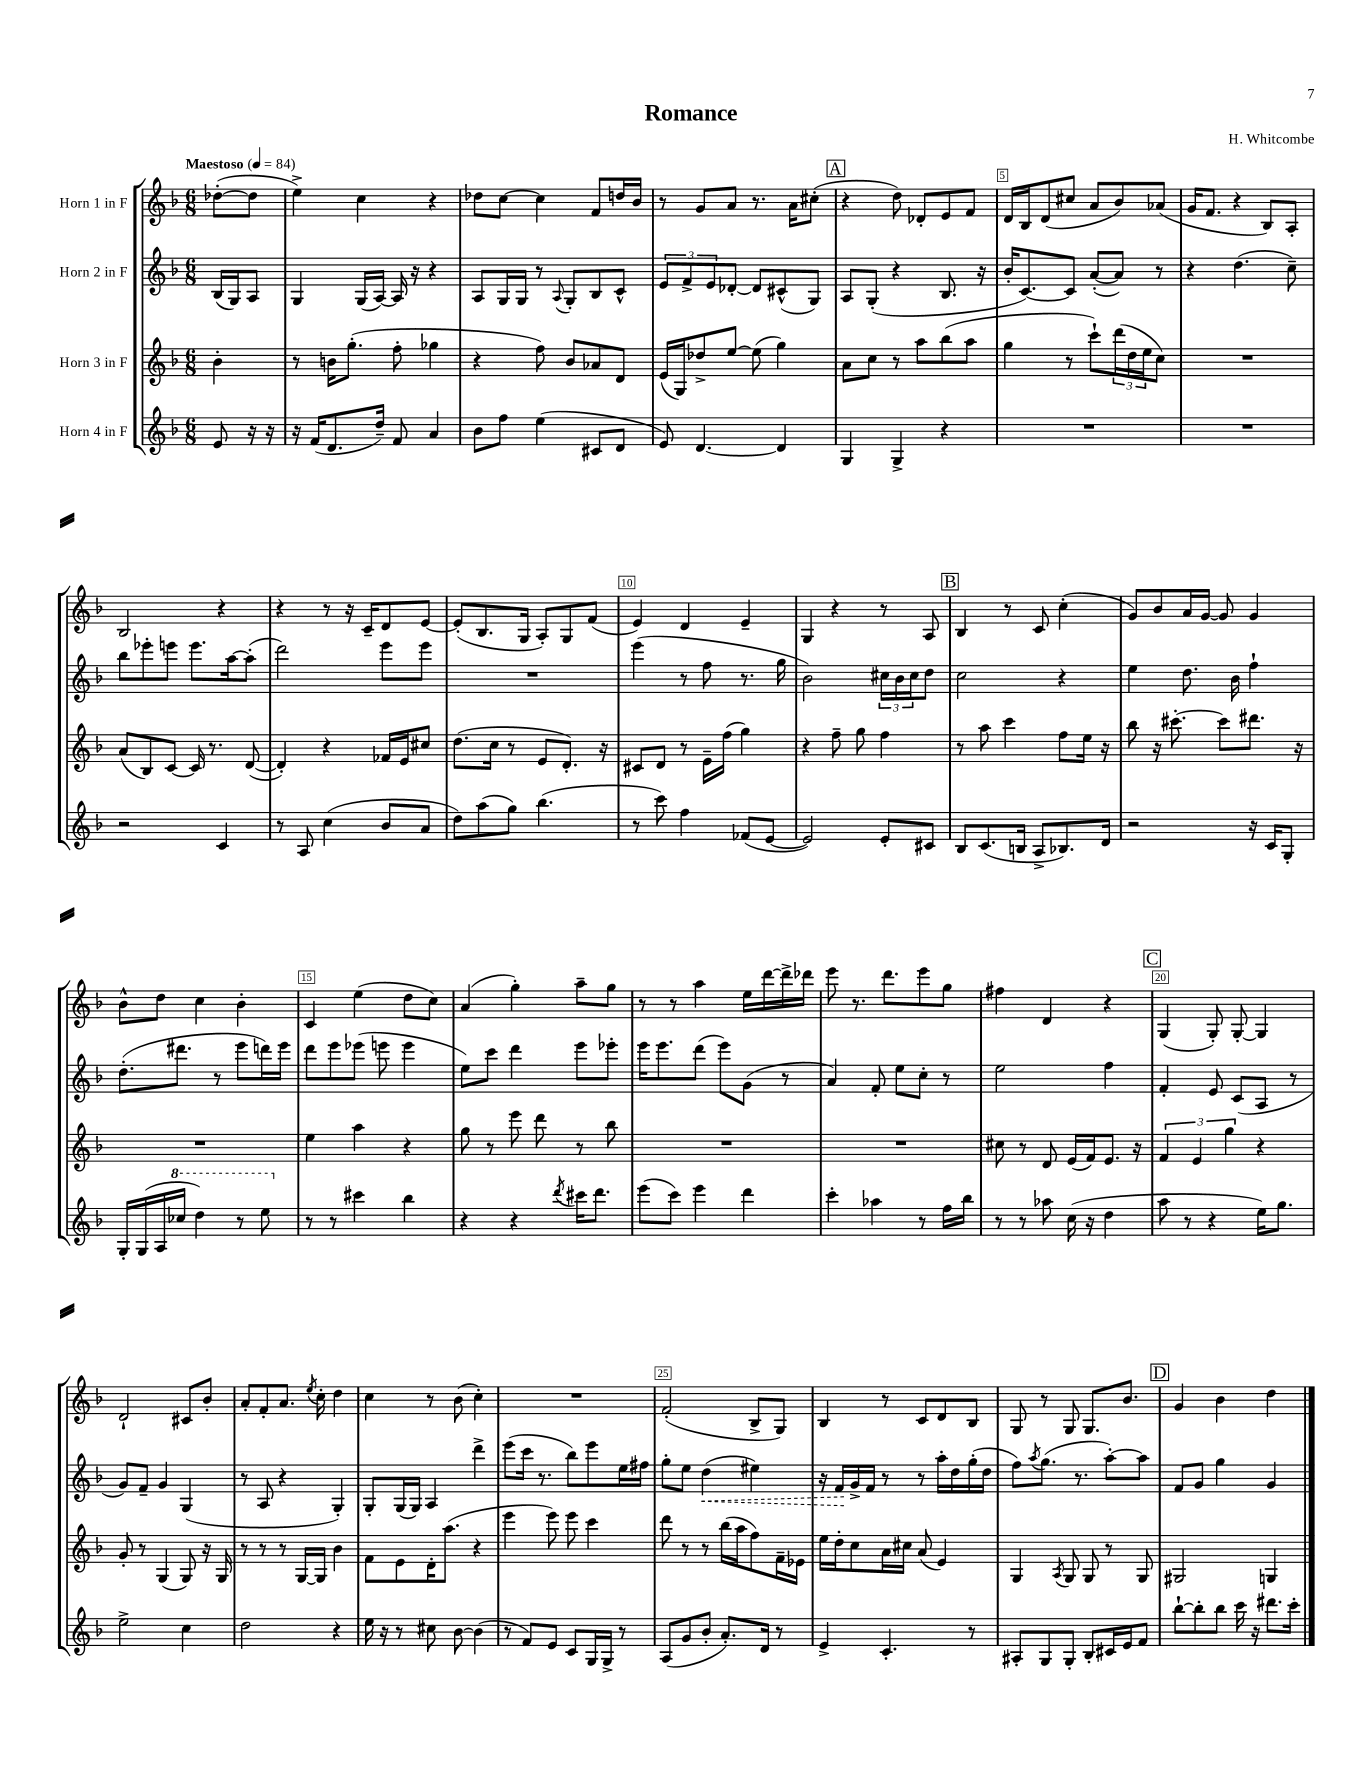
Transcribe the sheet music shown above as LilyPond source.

\header { title = "Romance" composer = "H. Whitcombe" }
<<
\new StaffGroup <<
\new Staff = "s0" \with { instrumentName = "Horn 1 in F" } {
    \clef treble \key f \major \numericTimeSignature \time 6/8 \partial 4 \tempo "Maestoso" 4 = 84
    des''8~-.( des''8 |
    e''4->) c''4 r4 |
    des''8 c''8~ c''4 f'8 d''16 bes'16 |
    r8 g'8 a'8 r8. a'16 cis''8-.( |
    \mark \markup { \box "A" } r4 d''8) des'8-. e'8 f'8 |
    d'16 bes16 d'8( cis''8 a'8 bes'8) aes'8( |
    g'16 f'8. r4 bes8) a8-. |
    bes2 r4 |
    r4 r8 r16 c'16-- d'8 e'8~ |
    e'8-.( bes8. g16 a8-.) g8 f'8( |
    e'4) d'4 e'4-- |
    g4 r4 r8 a8 |
    \mark \markup { \box "B" } bes4 r8 c'8 c''4-.( |
    g'8) bes'8 a'16 g'16~ g'8 g'4 |
    bes'8-^ d''8 c''4 bes'4-. |
    c'4 e''4( d''8 c''8) |
    a'4( g''4-.) a''8-- g''8 |
    r8 r8 a''4 e''16 d'''16~ d'''16-> des'''16 |
    e'''8 r8. d'''8. e'''8 g''8 |
    fis''4 d'4 r4 |
    \mark \markup { \box "C" } g4( g8-.) g8~-. g4 |
    d'2-! cis'8 bes'8-. |
    a'8-. f'8-. a'8. \acciaccatura { e''8 } c''16-. d''4 |
    c''4 r8 bes'8( c''4-.) |
    R2. |
    f'2-.( bes8-> g8) |
    bes4 r8 c'8 d'8 bes8 |
    g8 r8 g8 g8. bes'8. |
    \mark \markup { \box "D" } g'4 bes'4 d''4 \bar "|." |
}
\new Staff = "s1" \with { instrumentName = "Horn 2 in F" } {
    \clef treble \key f \major \numericTimeSignature \time 6/8 \partial 4
    bes16( g16) a8 |
    g4 g16( a16~) a16 r16 r4 |
    a8 g16 g16 r8 \appoggiatura { a8 } g8-. bes8 c'8-^ |
    \tuplet 3/2 { e'8 f'8-> e'8 } des'8~-. des'8 cis'8-^( g8) |
    \mark \markup { \box "A" } a8 g8-.( r4 bes8. r16 |
    bes'16-. c'8.~) c'8 a'8~-.( a'8) r8 |
    r4 d''4.( c''8--) |
    bes''8 ees'''8-. e'''8 e'''8. a''16~ a''8-.( |
    d'''2) e'''8 e'''8 |
    R2. |
    e'''4( r8 f''8 r8. g''16 |
    bes'2) \tuplet 3/2 { cis''16 bes'16 cis''16 } d''8 |
    \mark \markup { \box "B" } c''2 r4 |
    e''4 d''8. bes'16 f''4-! |
    d''8.-.( dis'''8. r8 e'''8 d'''16) e'''16 |
    d'''8 e'''8 ees'''8( e'''8 e'''4 |
    e''8) c'''8 d'''4 e'''8 ees'''8-. |
    e'''16 e'''8. d'''8( e'''8) g'8( r8 |
    a'4) f'8-. e''8 c''8-. r8 |
    e''2 f''4 |
    \mark \markup { \box "C" } f'4-. e'8 c'8( a8 r8 |
    g'8) f'8-- g'4 g4( |
    r8 a8 r4 g4-.) |
    g8-. g16( g16) a4 d'''4-> |
    e'''8( c'''16 r8. bes''8) e'''8 e''16 fis''16 |
    g''8-. e''8 \once \override Hairpin.style = #'dashed-line d''4\<( eis''4) |
    r16 f'16\! g'16-> f'16 r8 r8 a''16-. d''16 g''16-.( d''16 |
    f''8) \acciaccatura { a''8 } g''8.( r8. a''8~-.) a''8 |
    \mark \markup { \box "D" } f'8 g'8 g''4 g'4 \bar "|." |
}
\new Staff = "s2" \with { instrumentName = "Horn 3 in F" } {
    \clef treble \key f \major \numericTimeSignature \time 6/8 \partial 4
    bes'4-. |
    r8 b'16 g''8.-.( f''8-. ges''4 |
    r4 f''8) bes'8 aes'8 d'8 |
    e'16( g16) des''8-> e''8~ e''8( g''4) |
    \mark \markup { \box "A" } a'8 c''8 r8 a''8 bes''8( a''8 |
    g''4 r8 c'''8-!) \tuplet 3/2 { d'''16( d''16 e''16 } c''8) |
    R2. |
    a'8( bes8) c'8~ c'16 r8. d'8~( |
    d'4-.) r4 fes'16 e'16 cis''8 |
    d''8.( c''16 r8 e'8 d'8.-.) r16 |
    cis'8 d'8 r8 e'16-- f''16( g''4) |
    r4 f''8-- g''8 f''4 |
    \mark \markup { \box "B" } r8 a''8 c'''4 f''8 e''16 r16 |
    bes''8 r16 cis'''8.~-. cis'''8 dis'''8. r16 |
    R2. |
    e''4 a''4 r4 |
    g''8 r8 e'''8 d'''8 r8 bes''8 |
    R2. |
    R2. |
    cis''8 r8 d'8 e'16( f'16) e'8. r16 |
    \mark \markup { \box "C" } \tuplet 3/2 { f'4 e'4 g''4 } r4 |
    g'8-. r8 g4( g8) r16 g16 |
    r8 r8 r8 g16~ g16 bes'4 |
    f'8 e'8 d'16-. a''8.( r4 |
    e'''4 e'''8) e'''8 c'''4 |
    d'''8 r8 r8 bes''16( a''16 f''8) f'16-- ees'16 |
    e''16 d''16-. c''8 a'16 cis''16 a'8( e'4) |
    g4 \acciaccatura { a8 } g8 g8 r8 g8 |
    \mark \markup { \box "D" } gis2 g4 \bar "|." |
}
\new Staff = "s3" \with { instrumentName = "Horn 4 in F" } {
    \clef treble \key f \major \numericTimeSignature \time 6/8 \partial 4
    e'8 r16 r16 |
    r16 f'16( d'8. d''16--) f'8 a'4 |
    bes'8 f''8 e''4( cis'8 d'8 |
    e'8) d'4.~ d'4 |
    \mark \markup { \box "A" } g4 g4-> r4 |
    R2. |
    R2. |
    r2 c'4 |
    r8 a8 c''4( bes'8 a'8 |
    d''8) a''8( g''8) bes''4.( |
    r8 c'''8) f''4 fes'8( e'8~ |
    e'2) e'8-. cis'8 |
    \mark \markup { \box "B" } bes8 c'8.( b16 a8-> bes8.) d'16 |
    r2 r16 c'16 g8-. |
    g16-. g16( a16 \ottava #1 ces'''16 d'''4) r8 e'''8 \ottava #0 |
    r8 r8 cis'''4 bes''4 |
    r4 r4 \acciaccatura { d'''8 } cis'''16 d'''8. |
    e'''8( c'''8) e'''4 d'''4 |
    c'''4-. aes''4 r8 f''16 bes''16 |
    r8 r8 aes''8 c''16( r16 d''4 |
    \mark \markup { \box "C" } a''8 r8 r4 e''16) g''8. |
    e''2-> c''4 |
    d''2 r4 |
    e''16 r16 r8 cis''8 bes'8~ bes'4( |
    r8 f'8) e'8 c'8 g16 g16-> r8 |
    a8( g'8 bes'8-. a'8.-.) d'16 r8 |
    e'4-> c'4.-. r8 |
    ais8-. g8 g8-. bes8-. cis'16 e'16 f'8 |
    \mark \markup { \box "D" } bes''8~-! bes''8-. bes''8 c'''16 r16 dis'''8. c'''16-. \bar "|." |
}
>>
>>
\layout { \context { \Score \override BarNumber.break-visibility = ##(#f #t #t) barNumberVisibility = #(every-nth-bar-number-visible 5) \override BarNumber.stencil = #(make-stencil-boxer 0.1 0.3 ly:text-interface::print) } }
